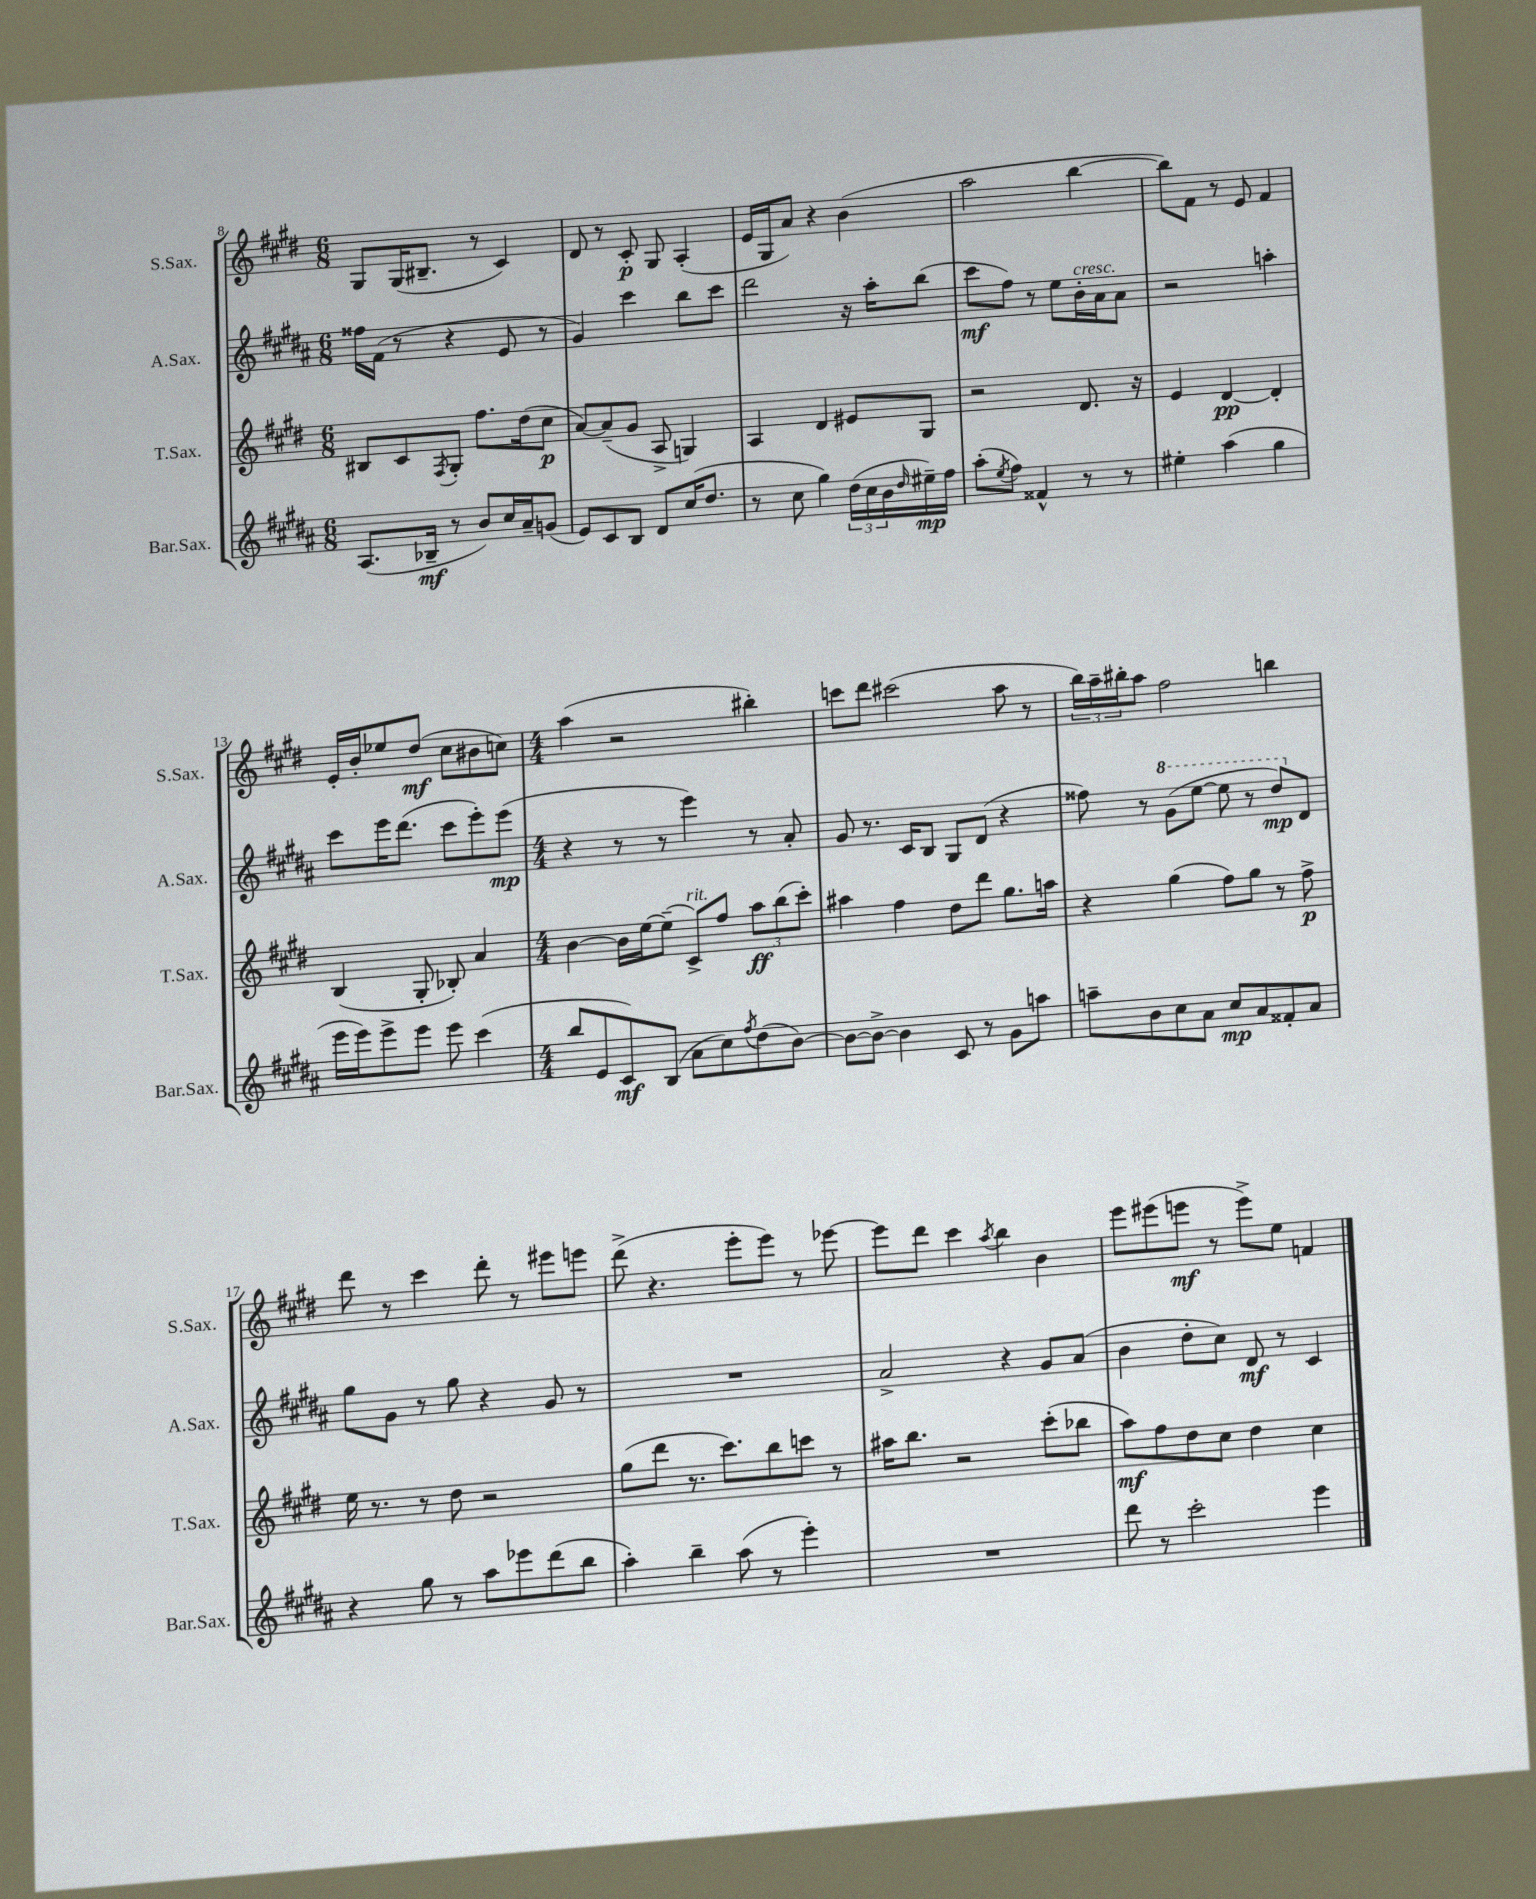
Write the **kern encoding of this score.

**kern	**dynam	**kern	**dynam	**kern	**dynam	**kern	**dynam
*part4	*part4	*part3	*part3	*part2	*part2	*part1	*part1
*staff4	*staff4	*staff3	*staff3	*staff2	*staff2	*staff1	*staff1
*I"Bar.Sax.	*	*I"T.Sax.	*	*I"A.Sax.	*	*I"S.Sax.	*
*I'Bar.Sax.	*	*I'T.Sax.	*	*I'A.Sax.	*	*I'S.Sax.	*
*clefG2	*	*clefG2	*	*clefG2	*	*clefG2	*
*k[f#c#g#d#a#]	*	*k[f#c#g#d#]	*	*k[f#c#g#d#a#]	*	*k[f#c#g#d#]	*
*M6/8	*	*M6/8	*	*M6/8	*	*M6/8	*
=8	=8	=8	=8	=8	=8	=8	=8
(8.A#/L	.	8B#X/L	.	16ff##X\LL	.	8G#/L	.
.	.	.	.	(16f#\JJ	.	.	.
.	.	8c#/	.	8r	.	(16G#/K	.
16B-X~/Jk	mf	.	.	.	.	8.B#X~/J	.
.	.	8qF#/	.	.	.	.	.
8r	.	8G#'/J	.	4r	.	.	.
8b/L)	.	8.ff#\L	.	.	.	8r	.
16cc#/L	.	.	.	8e/	.	4c#/)	.
16a#~/J	.	(16dd#\k	.	.	.	.	.
(8gn/J	.	8cc#\J	p	8r	.	.	.
=9	=9	=9	=9	=9	=9	=9	=9
8e/L)	.	[8a/L)	.	4g#/)	.	8d#/	.
8c#/	.	(8a~/]	.	.	.	8r	.
8B/J	.	8g#/J	.	4ccc#\	.	8c#'/	p
8d#/L	.	8A^/	.	.	.	8G#/	.
(16cc#/K	.	4Gn/)	.	8bb\L	.	(4A'/	.
8.dd#/J	.	.	.	.	.	.	.
.	.	.	.	8ccc#\J	.	.	.
=10	=10	=10	=10	=10	=10	=10	=10
8r	.	4A/	.	2ddd#\	.	16e/LL	.
.	.	.	.	.	.	16G#/J	.
8cc#\	.	.	.	.	.	8a/J)	.
4gg#\)	.	4d#/	.	.	.	4r	.
(24dd#\LL	.	8e#X/L	.	16r	.	(4b\	.
24cc#\	.	.	.	.	.	.	.
.	.	.	.	16aa#'\KL	.	.	.
24b\	.	.	.	.	.	.	.
16qqdd#/	.	.	.	.	.	.	.
16ee#X~\)	mp	8G#/J	.	(8bb\J	.	.	.
16ff#\JJ	.	.	.	.	.	.	.
=11	=11	=11	=11	=11	=11	=11	=11
(8aa#'\L	.	2r	.	8ccc#\L	mf	2aa\	.
8qee/	.	.	.	.	.	.	.
8ff#\J)	.	.	.	8ff#\J)	.	.	.
4f##X^^/	.	.	.	8r	.	.	.
.	.	.	.	8ee\L	.	.	.
!	!	!	!	!LO:TX:a:i:t=cresc.	!	!	!
8r	.	8.d#/	.	16b'\L	.	[4bb\	.
.	.	.	.	16a#\J	.	.	.
8r	.	.	.	8a#\J	.	.	.
.	.	16r	.	.	.	.	.
=12	=12	=12	=12	=12	=12	=12	=12
4ee#X'\	.	4e/	.	2r	.	8bb\L])	.
.	.	.	.	.	.	8f#\J	.
(4aa#\	.	[4d#/	pp	.	.	8r	.
.	.	.	.	.	.	8e/	.
4gg#\	.	4d#'/]	.	4aan'\	.	4f#/	.
!!LO:LB:g=z
=13	=13	=13	=13	=13	=13	=13	=13
16eee\LL	.	(4B/	.	8ccc#\L	.	16e'/LL	.
16eee\J)	.	.	.	.	.	16b'/J	.
8eee^\	.	.	.	16eee\K	.	8ee-X/	.
.	.	.	.	(8.ddd#\J	.	.	.
8eee\J	.	8G#'/	.	.	.	(8dd#/J	mf
8eee\	.	8B-X'/)	.	8ccc#\L	.	8cc#\L	.
(4ccc#\	.	4a/	.	8eee'\)	.	8b#X\	.
.	.	.	.	(8eee\J	mp	8ccn\J)	.
=14	=14	=14	=14	=14	=14	=14	=14
*M4/4	*	*M4/4	*	*M4/4	*	*M4/4	*
8bb/L	.	[4b\	.	4r	.	(4aa\	.
8e/	.	.	.	.	.	.	.
8c#/)	mf	16b\LL]	.	8r	.	2r	.
.	.	[16ee\J	.	.	.	.	.
(8B/J	.	(8ee~\J]	.	8r	.	.	.
!	!	!LO:TX:a:i:t=rit.	!	!	!	!	!
8a#\L	.	8c#^/L)	.	4eee\)	.	.	.
8cc#\)	.	8ff#/J	.	.	.	.	.
8qff#/	.	.	.	.	.	.	.
(8dd#\	.	12aa\L	ff	8r	.	4bb#X'\)	.
.	.	(12bb\	.	.	.	.	.
[8b\J)	.	.	.	8a#'/	.	.	.
.	.	12ccc#'\J)	.	.	.	.	.
=15	=15	=15	=15	=15	=15	=15	=15
8b\L_	.	4aa#X\	.	8g#/	.	8cccn\L	.
8b^\J_	.	.	.	8.r	.	8ddd#\J	.
4b\]	.	4ff#\	.	.	.	(2ccc#X\	.
.	.	.	.	16c#/KL	.	.	.
.	.	.	.	8B/J	.	.	.
8c#/	.	8dd#\L	.	8G#/L	.	.	.
8r	.	8ddd#\J	.	(8d#/J	.	.	.
8g#\L	.	8.gg#\L	.	4r	.	8aa\	.
8aan\J	.	.	.	.	.	8r	.
.	.	16aan\Jk	.	.	.	.	.
=16	=16	=16	=16	=16	=16	=16	=16
8aan~\L	.	4r	.	8ff##X\)	.	24bb\LL)	.
.	.	.	.	.	.	24aa~\	.
.	.	.	.	.	.	24bb#X'\J	.
8b\	.	.	.	8r	.	8aa\J	.
*	*	*	*	*8va	*	*	*
8cc#\	.	(4gg#\	.	(8gg#\L	.	2ff#\	.
8a#\J	.	.	.	[8eee\J	.	.	.
8cc#/L	mp	8ff#\L)	.	8eee\]	.	.	.
8a#/	.	8gg#\J	.	8r	.	.	.
8f##X'/	.	8r	.	8ddd#/L)	mp	4bbn\	.
*	*	*	*	*X8va	*	*	*
8a#/J	.	8ff#^\	p	8d#/J	.	.	.
!!LO:LB:g=z
=17	=17	=17	=17	=17	=17	=17	=17
4r	.	16ee\	.	8gg#\L	.	8ddd#\	.
.	.	8.r	.	.	.	.	.
.	.	.	.	8g#\J	.	8r	.
8gg#\	.	8r	.	8r	.	4ccc#\	.
8r	.	8dd#\	.	8gg#\	.	.	.
8aa#\L	.	2r	.	4r	.	8ddd#'\	.
8eee-X\	.	.	.	.	.	8r	.
(8ddd#\	.	.	.	8g#/	.	8eee#X\L	.
8bb\J	.	.	.	8r	.	8eeen\J	.
=18	=18	=18	=18	=18	=18	=18	=18
4aa#'\)	.	(8gg#\L	.	1r	.	(8ddd#^\	.
.	.	8ddd#\J	.	.	.	4.r	.
4bb~\	.	8.r	.	.	.	.	.
.	.	8.ccc#\L)	.	.	.	.	.
(8aa#\	.	.	.	.	.	8eee'\L	.
8r	.	8bb\	.	.	.	8eee\J)	.
4eee'\)	.	8cccn\J	.	.	.	8r	.
.	.	8r	.	.	.	[8eee-X\	.
=19	=19	=19	=19	=19	=19	=19	=19
1r	.	16aa#X\KL	.	2a#^/	.	8eee-\L]	.
.	.	8.bb\J	.	.	.	.	.
.	.	.	.	.	.	8ddd#\J	.
.	.	2r	.	.	.	4ccc#\	.
.	.	.	.	.	.	8qaa/	.
.	.	.	.	4r	.	4bb\	.
.	.	(8ccc#'\L	.	8g#/L	.	4b\	.
.	.	8bb-X\J	.	(8a#/J	.	.	.
=20	=20	=20	=20	=20	=20	=20	=20
8ddd#\	.	8aa\L)	mf	4b\	.	8eee\L	.
8r	.	8ff#\	.	.	.	(8eee#X\	.
2ccc#'\	.	8dd#\	.	8dd#'\L	.	8eeen\J	mf
.	.	8cc#\J	.	8cc#\J)	.	8r	.
.	.	4dd#\	.	8d#/	mf	8eee^\L)	.
.	.	.	.	8r	.	8ee\J	.
4eee\	.	4cc#\	.	4c#/	.	4fn/	.
==	==	==	==	==	==	==	==
*-	*-	*-	*-	*-	*-	*-	*-
